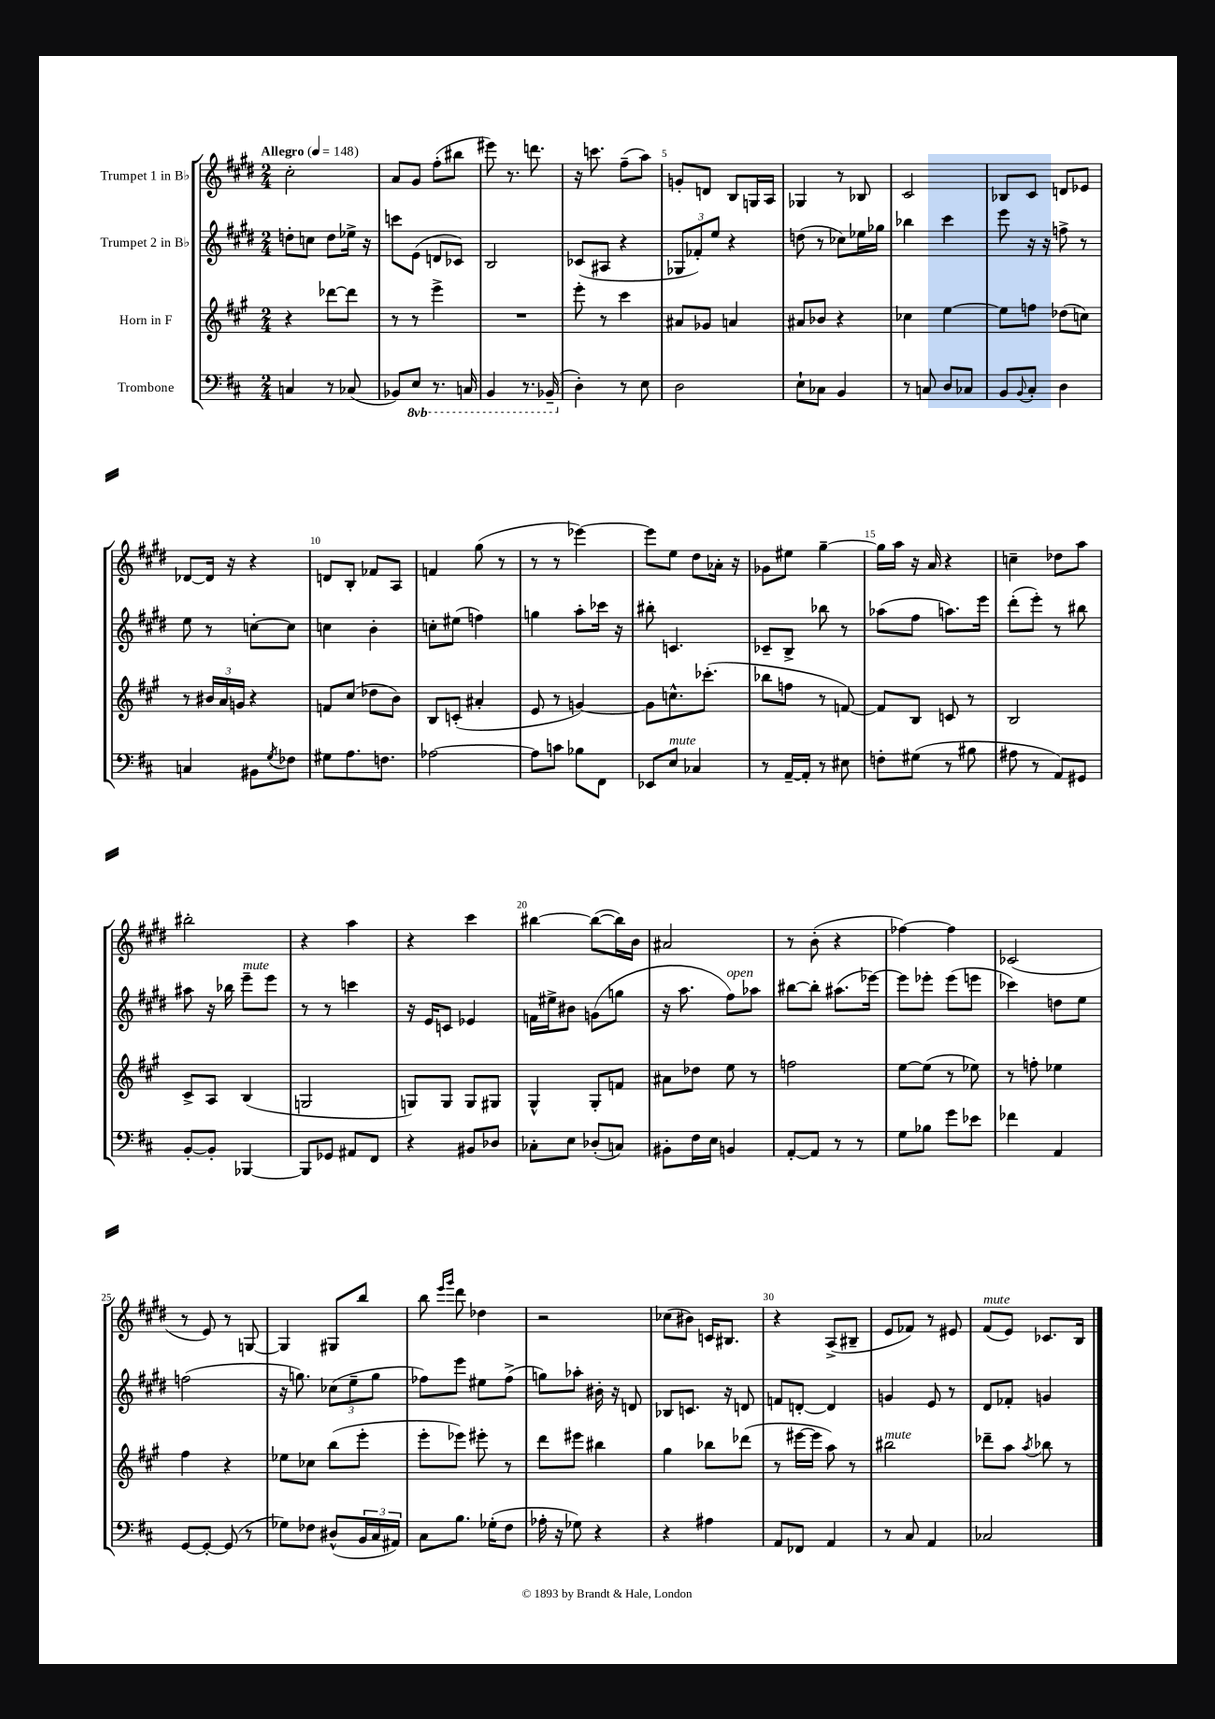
<<
\new StaffGroup <<
\new Staff = "s0" \with { instrumentName = "Trumpet 1 in Bb" } {
    \clef treble \key e \major \numericTimeSignature \time 2/4 \tempo "Allegro" 4 = 148
    cis''2-. |
    a'8 gis'8 fis''8-.( bis''8 |
    eis'''8) r8. d'''8. |
    r16 c'''8. fis''8--( a''8) |
    g'8-. d'8 b8 g16 a16 |
    ges4 r8 bes8 |
    cis'2 |
    bes8 cis'8 d'8 ees'8 |
    des'8~ des'16 r16 r4 |
    d'8 b8-. fes'8 a8 |
    f'4 gis''8( r8 |
    r8 r8 ees'''4~) |
    ees'''8 e''8 dis''8 aes'16-. r16 |
    ges'8 eis''8 gis''4~-- |
    gis''16 a''16 r16 a'16 r4 |
    c''4-- des''8 a''8 |
    bis''2-. |
    r4 a''4 |
    r4 cis'''4 |
    bis''4~ bis''8~( bis''16) b'16 |
    ais'2 |
    r8 b'8-.( r4 |
    fes''4~) fes''4 |
    ces'2( |
    r8 e'8) r8 g8~ |
    g4 gis8 b''8 |
    b''8 \grace { e'''16 gis'''16 } dis'''8 des''4 |
    r2 |
    ces''8( bis'8) c'16 bis8. |
    r4 a8->( bis8-- |
    e'8 fes'8) r8 eis'8 |
    fis'8^\markup { \italic "mute" }( e'8) ces'8. b16 \bar "|." |
}
\new Staff = "s1" \with { instrumentName = "Trumpet 2 in Bb" } {
    \clef treble \key e \major \numericTimeSignature \time 2/4
    d''8-. c''8 d''8 ees''16-> r16 |
    c'''8 e'8( d'8 ces'8) |
    b2 |
    ces'8( ais8 r4 |
    \tuplet 3/2 { ges8 fes'8-.) e''8 } r4 |
    d''8( r8 ces''8) ees''16 ges''16 |
    bes''4 cis'''4 |
    e'''8 r16 r16 f''8-> r8 |
    e''8 r8 c''8~-. c''8 |
    c''4 b'4-. |
    c''8-. eis''8( f''4) |
    g''4 a''8-. ces'''16 r16 |
    bis''8-. c'4. |
    ces'8-- b8-> bes''8 r8 |
    aes''8( fis''8 a''8.) e'''16 |
    dis'''8-.( e'''8-.) r8 bis''8 |
    ais''8 r16 bes''16 e'''8--^\markup { \italic "mute" } e'''8 |
    r8 r8 c'''4 |
    r16 e'16 c'8 ees'4 |
    f'16 eis''16-> bis'8 g'8( g''8 |
    r16 a''8. fis''8^\markup { \italic "open" }) aes''8 |
    bis''8~ bis''8-. ais''8.( ees'''16~) |
    ees'''8 ees'''8-. ees'''8( e'''8 |
    ces'''4) d''8 e''8 |
    f''2( |
    r16 g''8.) \tuplet 3/2 { ces''8( e''8-- g''8 } |
    fes''8) e'''8 eis''8 fes''8->( |
    g''8) aes''8-. bis'16-. r16 d'8 |
    bes8 c'8. r16 d'8 |
    f'8 d'8~-. d'4 |
    g'4 e'8 r8 |
    dis'8 fes'8-. g'4 \bar "|." |
}
\new Staff = "s2" \with { instrumentName = "Horn in F" } {
    \clef treble \key a \major \numericTimeSignature \time 2/4
    r4 des'''8~ des'''8 |
    r8 r8 e'''4-> |
    R2 |
    e'''8-. r8 cis'''4 |
    ais'8 ges'8 a'4 |
    ais'8 bes'8 r4 |
    ces''4 e''4~ |
    e''8 f''8 des''8( c''8) |
    r8 \tuplet 3/2 { bis'16 a'16 g'16 } r4 |
    f'8 cis''8( des''8 b'8) |
    b8 c'8-.( ais'4-. |
    e'8 r8 g'4~) |
    g'8 c''8.-^ ces'''8.-.( |
    bes''8 f''8 r8 f'8~) |
    f'8 b8 c'8 r8 |
    b2 |
    cis'8-> a8 b4( |
    g2 |
    g8) g8 g8 gis8 |
    gis4-^ gis8-. f'8 |
    ais'8 des''8 e''8 r8 |
    f''2 |
    e''8~ e''8( r8 ees''8) |
    r8 f''8-. ees''4 |
    fis''4 r4 |
    ees''8 ces''8 b''8( e'''8-. |
    e'''8-. ees'''8) eis'''8-. r8 |
    d'''8 eis'''8 bis''4 |
    gis''4 bes''8 des'''8( |
    r8 eis'''16~ eis'''16 a''8) r8 |
    bis''2^\markup { \italic "mute" } |
    des'''8-- a''8 \acciaccatura { a''8 } bes''8 r8 \bar "|." |
}
\new Staff = "s3" \with { instrumentName = "Trombone" } {
    \clef bass \key d \major \numericTimeSignature \time 2/4 \set Staff.ottavationMarkups = #ottavation-simple-ordinals
    c4 r8 ces8( |
    bes,8) \ottava #-1 e,8 r8. c,16 |
    b,,4 r8. bes,,16--( \ottava #0 |
    d4-.) r8 e8 |
    d2 |
    e8-! ces8 b,4 |
    r8 c8 d8 ces8 |
    b,8 \appoggiatura { b,8 } cis8-. d4 |
    c4 bis,8 \acciaccatura { g8 } fes8 |
    gis8 a8. f8. |
    aes2~ |
    aes8 c'8 bes8 fis,8 |
    ees,8 e8^\markup { \italic "mute" } ces4 |
    r8 a,16~-- a,16-. r8 eis8 |
    f8-. gis8( r8 bis8 |
    ais8 r8 a,8) gis,8 |
    b,8~-. b,8-. bes,,4~ |
    bes,,8 ges,8 ais,8 fis,8 |
    r4 bis,8 des8 |
    ces8-. e8 des8-.( c8) |
    bis,8-. fis16 e16 b,4 |
    a,8~-. a,8 r8 r8 |
    g8 bes8 g'8 ees'8 |
    fes'4 a,4 |
    g,8~ g,8~-. g,8( r8 |
    ges8) fes8 dis8-^( \tuplet 3/2 { b,16 cis16 ais,16) } |
    cis8 b8. ges16-.( fis8 |
    aes16-. r16 ges8) r4 |
    r4 ais4 |
    a,8 fes,8 a,4 |
    r8 cis8 a,4 |
    ces2 \bar "|." |
}
>>
>>
\layout { \context { \Score \override BarNumber.break-visibility = ##(#f #t #t) barNumberVisibility = #(every-nth-bar-number-visible 5) } }
